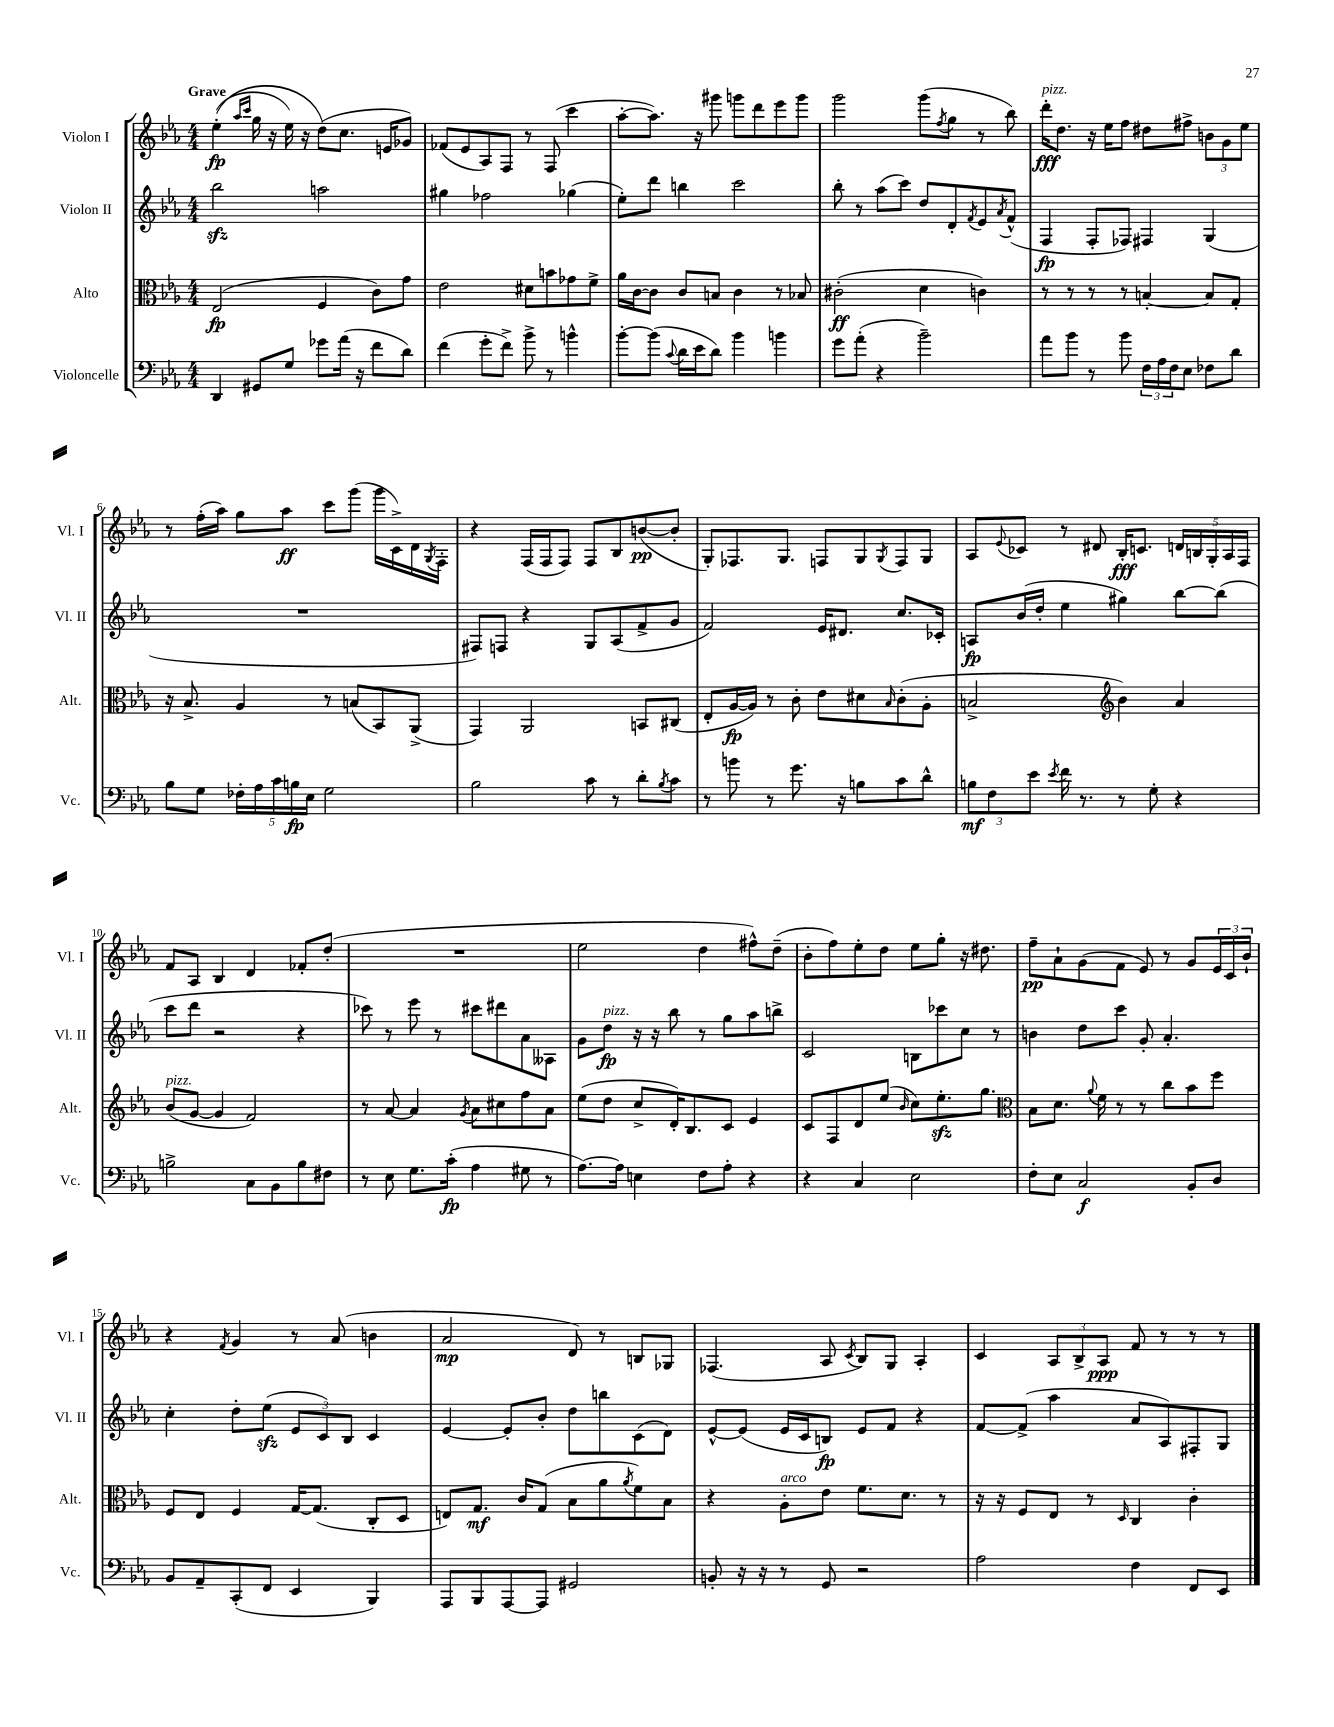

**kern	**kern	**kern	**kern
*staff4	*staff3	*staff2	*staff1
*clefF4	*clefC3	*clefG2	*clefG2
*k[b-e-a-]	*k[b-e-a-]	*k[b-e-a-]	*k[b-e-a-]
*M4/4	*M4/4	*M4/4	*M4/4
4DD	(2E-	2bb-	&((4ee-'
.	.	.	16qqaa-
.	.	.	16qqccc
8GG#	.	.	16gg
.	.	.	16r
8G	.	.	16ee-)
.	.	.	16r
8g-	4F	2aa	(8dd&)
(16a-	.	.	8.cc
16r	.	.	.
8f	8c)	.	.
.	.	.	16e
8d)	8g	.	8g-)
=	=	=	=
(4f	2e-	4gg#	(8f-
.	.	.	8e-
8g'	.	2ff-	8A-)
8f^)	.	.	8F
8b-^	8d#	.	8r
8r	8b	.	(8F
4b^^	8g-	(4gg-	4ccc
.	8f^	.	.
=	=	=	=
[8b-'	16a-	8ee-')	[8aa-'
.	[16c	.	.
(8b-]	8c]	8ddd	8.aa-])
8qqc	.	.	.
16d	8c	4bb	.
16e-	.	.	16r
8d)	8B	.	8ggg#
4b-	4c	2ccc	8ggg
.	.	.	8ddd
4b	8r	.	8eee-
.	8B-	.	8ggg
=	=	=	=
8g	(2c#'	8bb-'	2ggg
(8a-'	.	8r	.
4r	.	(8aa-	.
.	.	8ccc)	.
2b-~)	4d	8dd	(8ggg
.	.	.	8qff
.	.	8d'	8gg
.	.	8qf	.
.	4c)	8e-	8r
.	.	8qa-	.
.	.	(8f^^	8bb-)
=	=	=	=
8a-	8r	4F	16ddd'
.	.	.	8.dd
8b-	8r	.	.
8r	8r	8F'	16r
.	.	.	16ee-
8b-	8r	8F-)	8ff
24F	[4B'	4F#	8dd#
24A-	.	.	.
24F	.	.	.
8E-	.	.	8ff#^
8F-	8B]	(4G	12b
.	.	.	12g
8d	8G'	.	.
.	.	.	12ee-
=	=	=	=
8B-	16r	1r	8r
.	8.B-^	.	.
8G	.	.	(16ff'
.	.	.	16aa-)
20F-'	4A-	.	8gg
20A-	.	.	.
20c	.	.	.
.	.	.	8aa-
20B	.	.	.
20E-	.	.	.
2G	8r	.	8ccc
.	(8B	.	(8ggg
.	8BB-)	.	16ggg
.	.	.	16c^)
.	(8AA-^	.	16d
.	.	.	8qG
.	.	.	16F'
=	=	=	=
2B-	4GG)	8F#)	4r
.	.	8F	.
.	2AA-	4r	(16F
.	.	.	16F
.	.	.	8F)
8c	.	8G	8F
8r	.	(8A-	8B-
8d'	8BB	8f^	([8b
8qB-	.	.	.
8c	(8C#	8g	8b']
=	=	=	=
8r	8E-'	2f)	8G')
8b	[16A-	.	8.F-
.	16A-])	.	.
8r	8r	.	.
.	.	.	8.G
8.g	8c'	.	.
.	8e-	16e-	8F
16r	.	8.d#	.
8B	8d#	.	8G
.	16qqB-	.	8qG
8c	(8c'	8.cc	8F
8d^^	8A-'	.	8G
.	.	16c-'	.
=	=	=	=
12B	2B^	8A	8A-
12F	.	.	.
.	.	.	8qqe-
.	.	(16b-	8c-
12e-	.	.	.
.	.	16dd'	.
8qe-	.	.	.
16f	.	4ee-	8r
8.r	.	.	.
.	.	.	8d#
*	*clefG2	*	*
8r	4b-)	4gg#)	16B-'
.	.	.	8.c
8G'	.	.	.
4r	4a-	[8bb-	20d
.	.	.	20B
.	.	.	20G'
.	.	(8bb-]	.
.	.	.	20A-
.	.	.	20F
=	=	=	=
2B^	(8b-	8ccc	8f
.	[8g	8ddd	8A-
.	4g]	2r	4B-
8C	2f)	.	4d
8BB-	.	.	.
8B	.	4r	8f-'
8F#	.	.	(8dd'
=	=	=	=
8r	8r	8ccc-)	1r
8E-	[8a-	8r	.
8.G	4a-]	8eee-	.
.	.	8r	.
(16c'	.	.	.
.	8qg	.	.
4A-	8a-	8ccc#	.
.	8cc#	8ddd#	.
8G#	8ff	8a-	.
8r	8a-	8A--	.
=	=	=	=
[8.A-)	(8ee-	8g	2ee-
.	8dd	8dd	.
16A-]	.	.	.
4E	8cc^	16r	.
.	.	16r	.
.	16d')	8bb-	.
.	8.B-	.	.
8F	.	8r	4dd
8A-'	8c	8gg	.
4r	4e-	8aa-	8ff#^^)
.	.	8bb^	(8dd~
=	=	=	=
4r	8c	2c	8b-'
.	8F	.	8ff)
4C	8d	.	8ee-'
.	(8ee-	.	8dd
.	16qqb-	.	.
2E-	8cc)	8B	8ee-
.	8.ee-'	8ccc-	8gg'
.	.	8cc	16r
.	8.gg	.	8.dd#
.	.	8r	.
=	=	=	=
*	*clefC3	*	*
8F'	8B-	4b	8ff~
8E-	8.d	.	8a-`
2C	.	8dd	(8g
.	8qqa-	.	.
.	16f	.	.
.	8r	8ccc	8f
.	8r	8g'	8e-)
.	8cc	4.a-'	8r
8BB-'	8b-	.	8g
8D	8ff	.	24e-
.	.	.	24c
.	.	.	24b-`
=	=	=	=
8BB-	8F	4cc'	4r
8AA-~	8E-	.	.
.	.	.	8qf
(8CC'	4F	8dd'	4g
8FF	.	(8ee-	.
4EE-	[16G	12e-	8r
.	(8.G]	.	.
.	.	12c)	.
.	.	.	(8a-
.	.	12B-	.
4BBB-)	8C'	4c	4b
.	8D	.	.
=	=	=	=
8AAA-	8E)	[4e-	2a-
8BBB-	8.G	.	.
[8AAA-	.	8e-']	.
.	16c	.	.
8AAA-]	(8G	8b-'	.
2GG#	8B-	8dd	8d)
.	8a-	8bb	8r
.	8qa-	.	.
.	8f)	(8c	8B
.	8B-	8d)	8G-
=	=	=	=
8BB'	4r	[8e-^^	(4.F-
16r	.	(8e-]	.
16r	.	.	.
8r	8A-'	16e-	.
.	.	16c	.
8GG	8e-	8B)	8A-
.	.	.	8qc
2r	8.f	8e-	8B-)
.	.	8f	8G
.	8.d	.	.
.	.	4r	4A-'
.	8r	.	.
=	=	=	=
2A-	16r	[8f	4c
.	16r	.	.
.	8F	(8f^]	.
.	8E-	4aa-	12A-
.	.	.	12B-^
.	8r	.	.
.	.	.	12A-
.	16qqD	.	.
4F	4C	8a-	8f
.	.	8A-)	8r
8FF	4c'	8F#'	8r
8EE-	.	8G	8r
==	==	==	==
*-	*-	*-	*-
